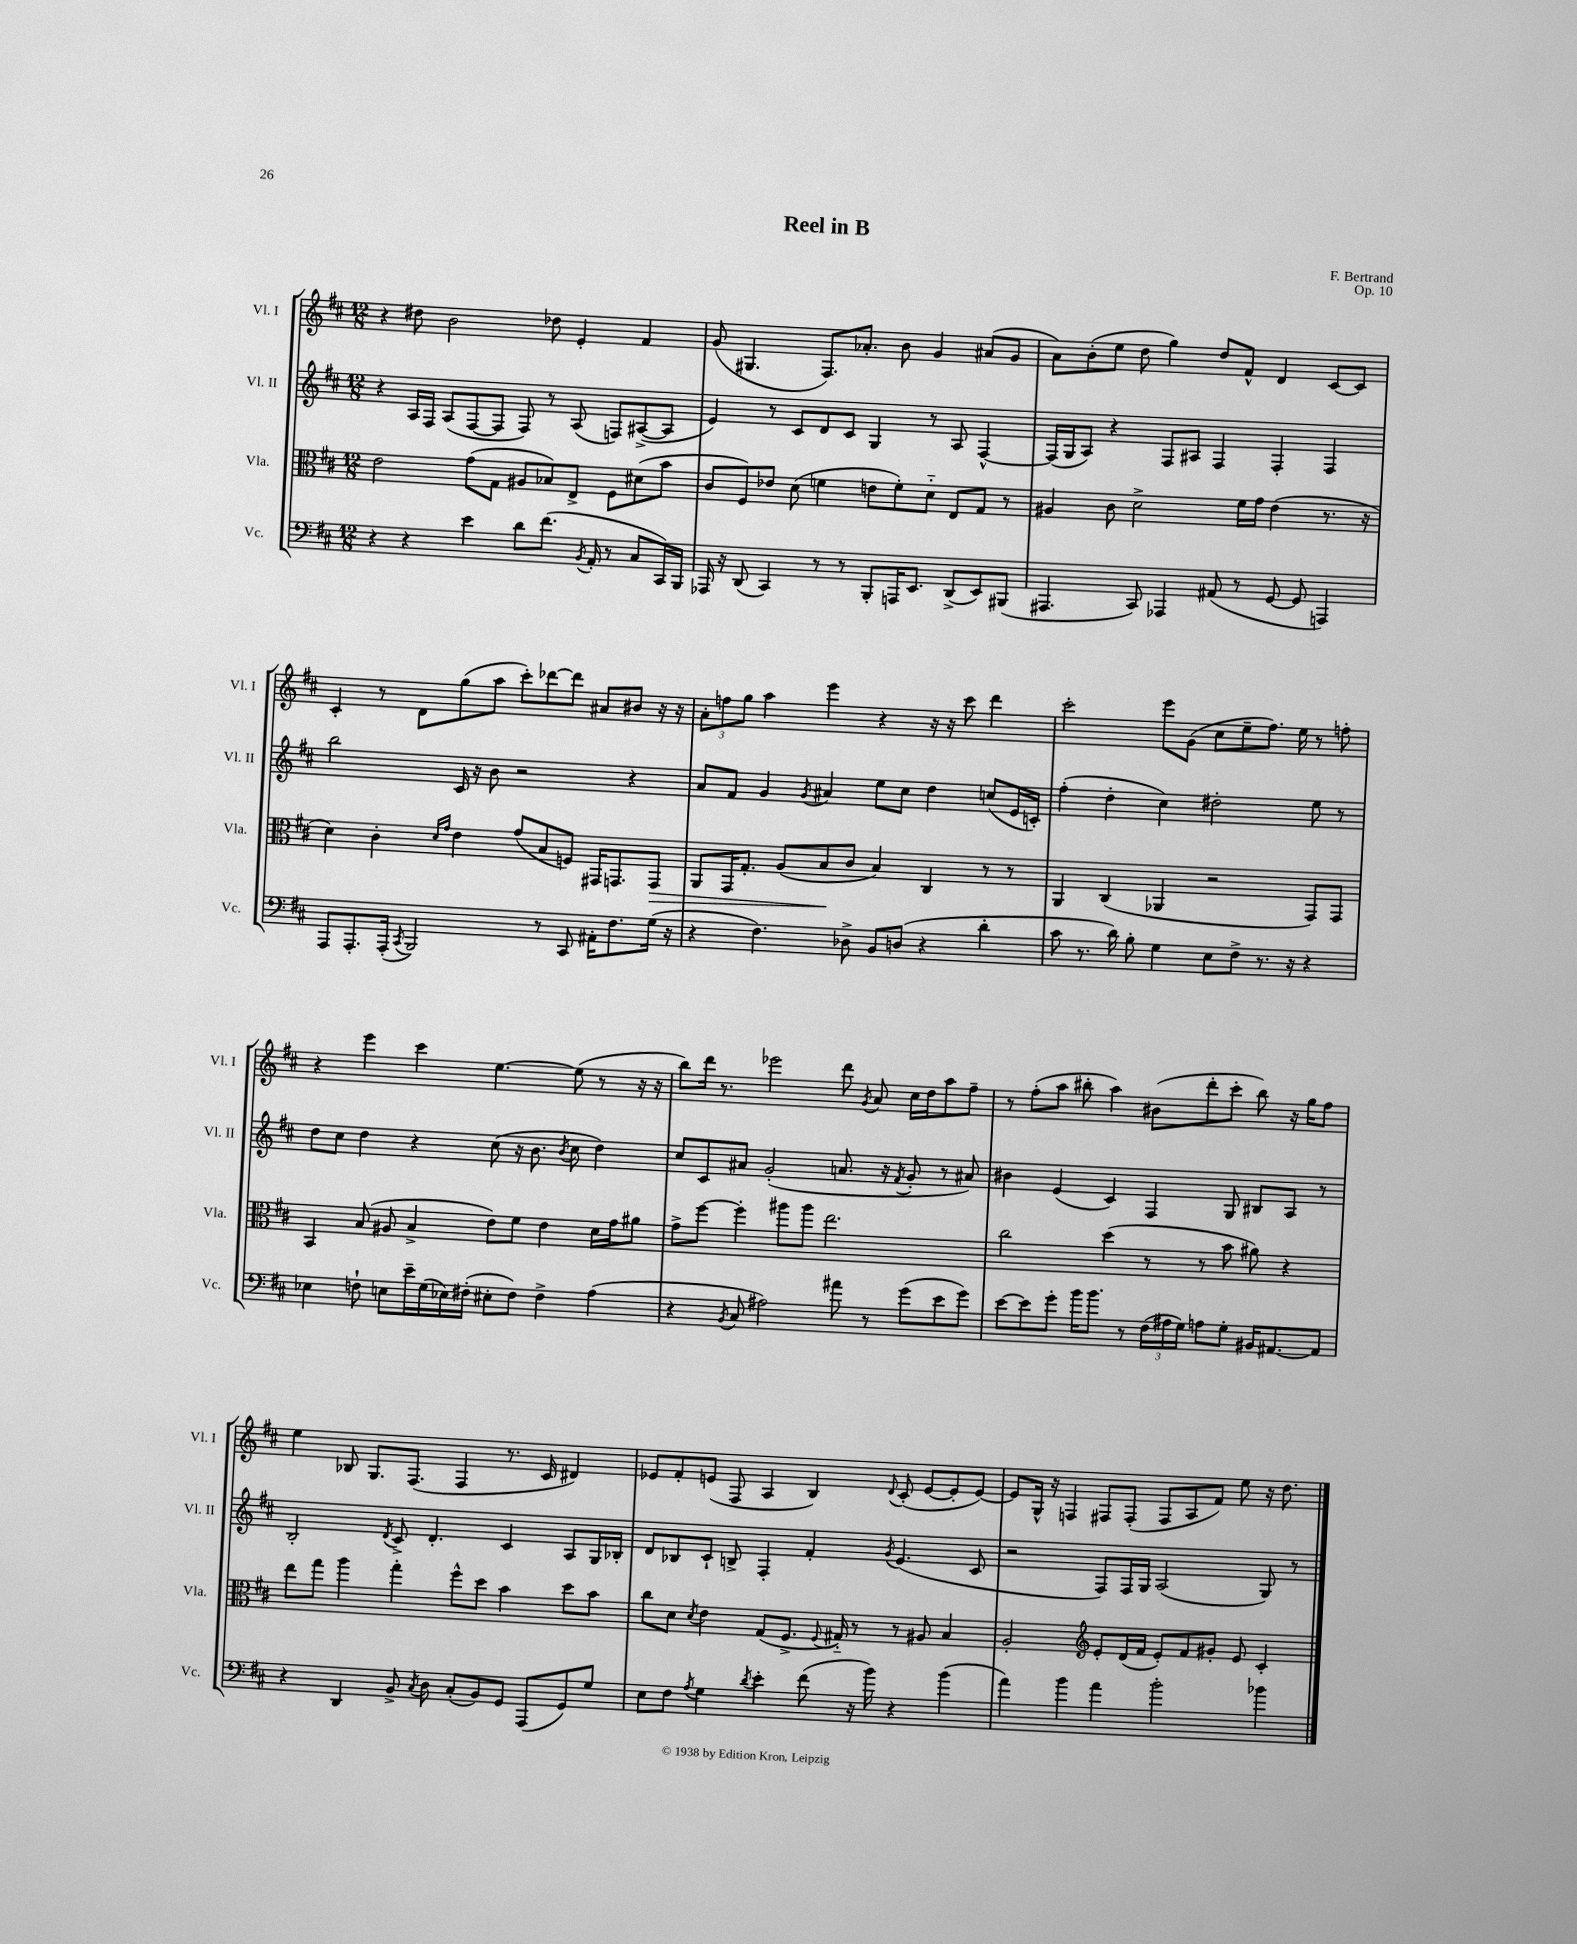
\header { title = "Reel in B" composer = "F. Bertrand" opus = "Op. 10" }
<<
\new StaffGroup <<
\new Staff = "s0" \with { instrumentName = "Vl. I" shortInstrumentName = "Vl. I" } {
    \clef treble \key d \major \numericTimeSignature \time 12/8
    \autoBeamOff r4 dis''8 b'2 des''8 e'4-. fis'4 |
    g'8( gis4. fis8.[) aes'8.]-. b'8 g'4 ais'8[( g'8] |
    a'8[) b'8-.( e''8] d''8 g''4) d''8[ fis'8]-^ d'4 cis'8[~ cis'8] |
    cis'4-. r8 d'8[ g''8( a''8] cis'''8[-.) des'''8~ des'''8] ais'8[ bis'8] r16 r16 |
    \tuplet 3/2 { a'8[-. f''8 g''8] } a''4 e'''4 r4 r16 r16 cis'''8 d'''4 |
    cis'''2-. e'''8[ g'8]( cis''8[ e''8-- fis''8.]) e''16 r8 f''8-. |
    r4 e'''4 cis'''4 e''4.~ e''8( r8 r16 r16 |
    b''8[) d'''16] r8. ees'''2 d'''8 \acciaccatura { g'8 } a'8 cis''16[ d''16 a''8 fis''8]-- |
    r8 fis''8[-.( a''8] bis''8-. a''4) bis'8[( d'''8-. cis'''8]-. bis''8) r16 g''16[ fis''8] |
    e''4 bes8 g8.[ fis8.]( fis4 r8. cis'16 dis'4) |
    ees'8[ fis'8-. e'8]( fis8 a4 b4) \appoggiatura { d'8 } cis'8-.( e'8[~ e'8-. e'8]~) |
    e'8[ g16]-^ r16 f4 fis8[ fis8]-.( fis8[ a8 fis'8]) e''8 r16 d''8. \bar "|." |
}
\new Staff = "s1" \with { instrumentName = "Vl. II" shortInstrumentName = "Vl. II" } {
    \clef treble \key d \major \numericTimeSignature \time 12/8
    \autoBeamOff r4 a16[ fis16] a8[( fis8~ fis8] fis8) r8 a8( f8[) ais8~->( ais8] |
    e'4) r8 cis'8[ d'8 cis'8] g4 r8 a8 fis4~-^ |
    fis16[( g16 a8]) r4 fis8[ ais8] fis4 fis4-. fis4 |
    b''2 cis'16 r16 b'8 r2 r4 |
    a'8[ fis'8] g'4 \acciaccatura { g'8 } ais'4 e''8[ cis''8] d''4 c''8[( e'16 c'16]-.) |
    fis''4-.( d''4-. cis''4) dis''2-. e''8 r8 |
    d''8[ cis''8] d''4 r4 cis''8( r16 b'8. \acciaccatura { b'8 } cis''8 d''4) |
    cis''8[ cis'8 ais'8] g'2-.( a'8. r16 \acciaccatura { fis'8 } g'8-. r8 ais'8) |
    bis'4 e'4( cis'4) fis4 g8 bis8[ a8] r8 |
    b2-. \acciaccatura { d'8 } cis'8-> d'4.-. cis'4 a8[ g16 bes16]-. |
    d'8[ bes8 cis'8]-! b8-> fis4-. fis'4-. \acciaccatura { g'8 } e'4.( cis'8 |
    r2 fis8[) fis16 g16] a2( g8) r8 \bar "|." |
}
\new Staff = "s2" \with { instrumentName = "Vla." shortInstrumentName = "Vla." } {
    \clef alto \key d \major \numericTimeSignature \time 12/8
    \autoBeamOff e'2 g'8[( g8] ais8[ bes8) e8]-> fis8[ dis'8( b'8] |
    cis'8[ fis8) ees'8] d'8( f'4 e'8[ f'8-.) d'8]-_ e8[ g8] r8 |
    ais4 cis'8 d'2-> fis'16[ g'16] e'4( r8. r16 |
    d'4) cis'4-. \grace { d'16[ g'16] } e'4 g'8[( b8 f8]) gis,16[ g,8. g,8]\> |
    a,8[ g,16 g8.]-. a8[( b8\! cis'8] b4) cis4 r8 r8 |
    a,4 cis4( aes,4 r2 g,8[) g,8] |
    b,4 b8( ais8 b4-> e'8[) fis'8] e'4 d'16[ g'16 ais'8] |
    g'8[-> fis''8]~ fis''4-. ais''8[ ais''8] e''2. |
    cis''2 d''4( r8 r8 b'8 ais'8) r4 |
    e''8[ g''8] a''4 g''4-. fis''8[-^ d''8] b'4 d''8[ b'8] |
    cis''8[ d'8] \acciaccatura { d'8 } e'4 g8[( fis8.]-> \appoggiatura { fis8 } gis16-_) r8 r8 ais8 b4 |
    a2-. \clef treble e'8[-. d'16( fis'16] e'8[-.) fis'8 gis'8]-. e'8 cis'4-. \bar "|." |
}
\new Staff = "s3" \with { instrumentName = "Vc." shortInstrumentName = "Vc." } {
    \clef bass \key d \major \numericTimeSignature \time 12/8
    \autoBeamOff r4 r4 e'4 d'8[ fis'8.]( \acciaccatura { b,8 } a,16-. r8 cis8[ cis,16) b,,16] |
    aes,,16 r16 d,8( cis,4) r8 r8 b,,8[-. a,,16 e,8.] d,8[->( e,8) bis,,8]( |
    ais,,4. cis,8) aes,,4 ais,8( r8 g,8~ g,8 a,,4) |
    a,,8[ a,,8.-. a,,16]-.( \acciaccatura { cis,8 } b,,2) r8 cis,8 ais,16[-. fis8. g16]( r16 |
    r4 fis4.) des8-> b,8[ d8]( r4 d'4-. |
    cis'8 r8. d'16) b8-. g4 e8[ fis8]-> r8. r16 r4 |
    ees4 f8-! e8[ e'16-- g16( ees16) fis16]-.( eis8[-. fis8]) fis4-> a4( |
    r4 \acciaccatura { b,8 } cis8 ais2) ais'8 r8 g'8[( e'8 g'8]) |
    e'8[~ e'8 g'8]-. b'16[ b'8.] r8 \tuplet 3/2 { fis16[( ais16 g16]) } a8[ g8]-. bis,16[ ais,8.~ ais,8] |
    r4 d,4 b,8-> \acciaccatura { cis8 } d8 cis8[-.( b,8) g,8] a,,8[( g,8) g8] |
    e8[ fis8] \acciaccatura { a8 } g4 \acciaccatura { d'8 } e'4-. fis'8( r16 b'16) r4 b'4( |
    a'4) b'4 a'4 b'2-. bes'4 \bar "|." |
}
>>
>>
\layout { \context { \Score \remove "Bar_number_engraver" } }
